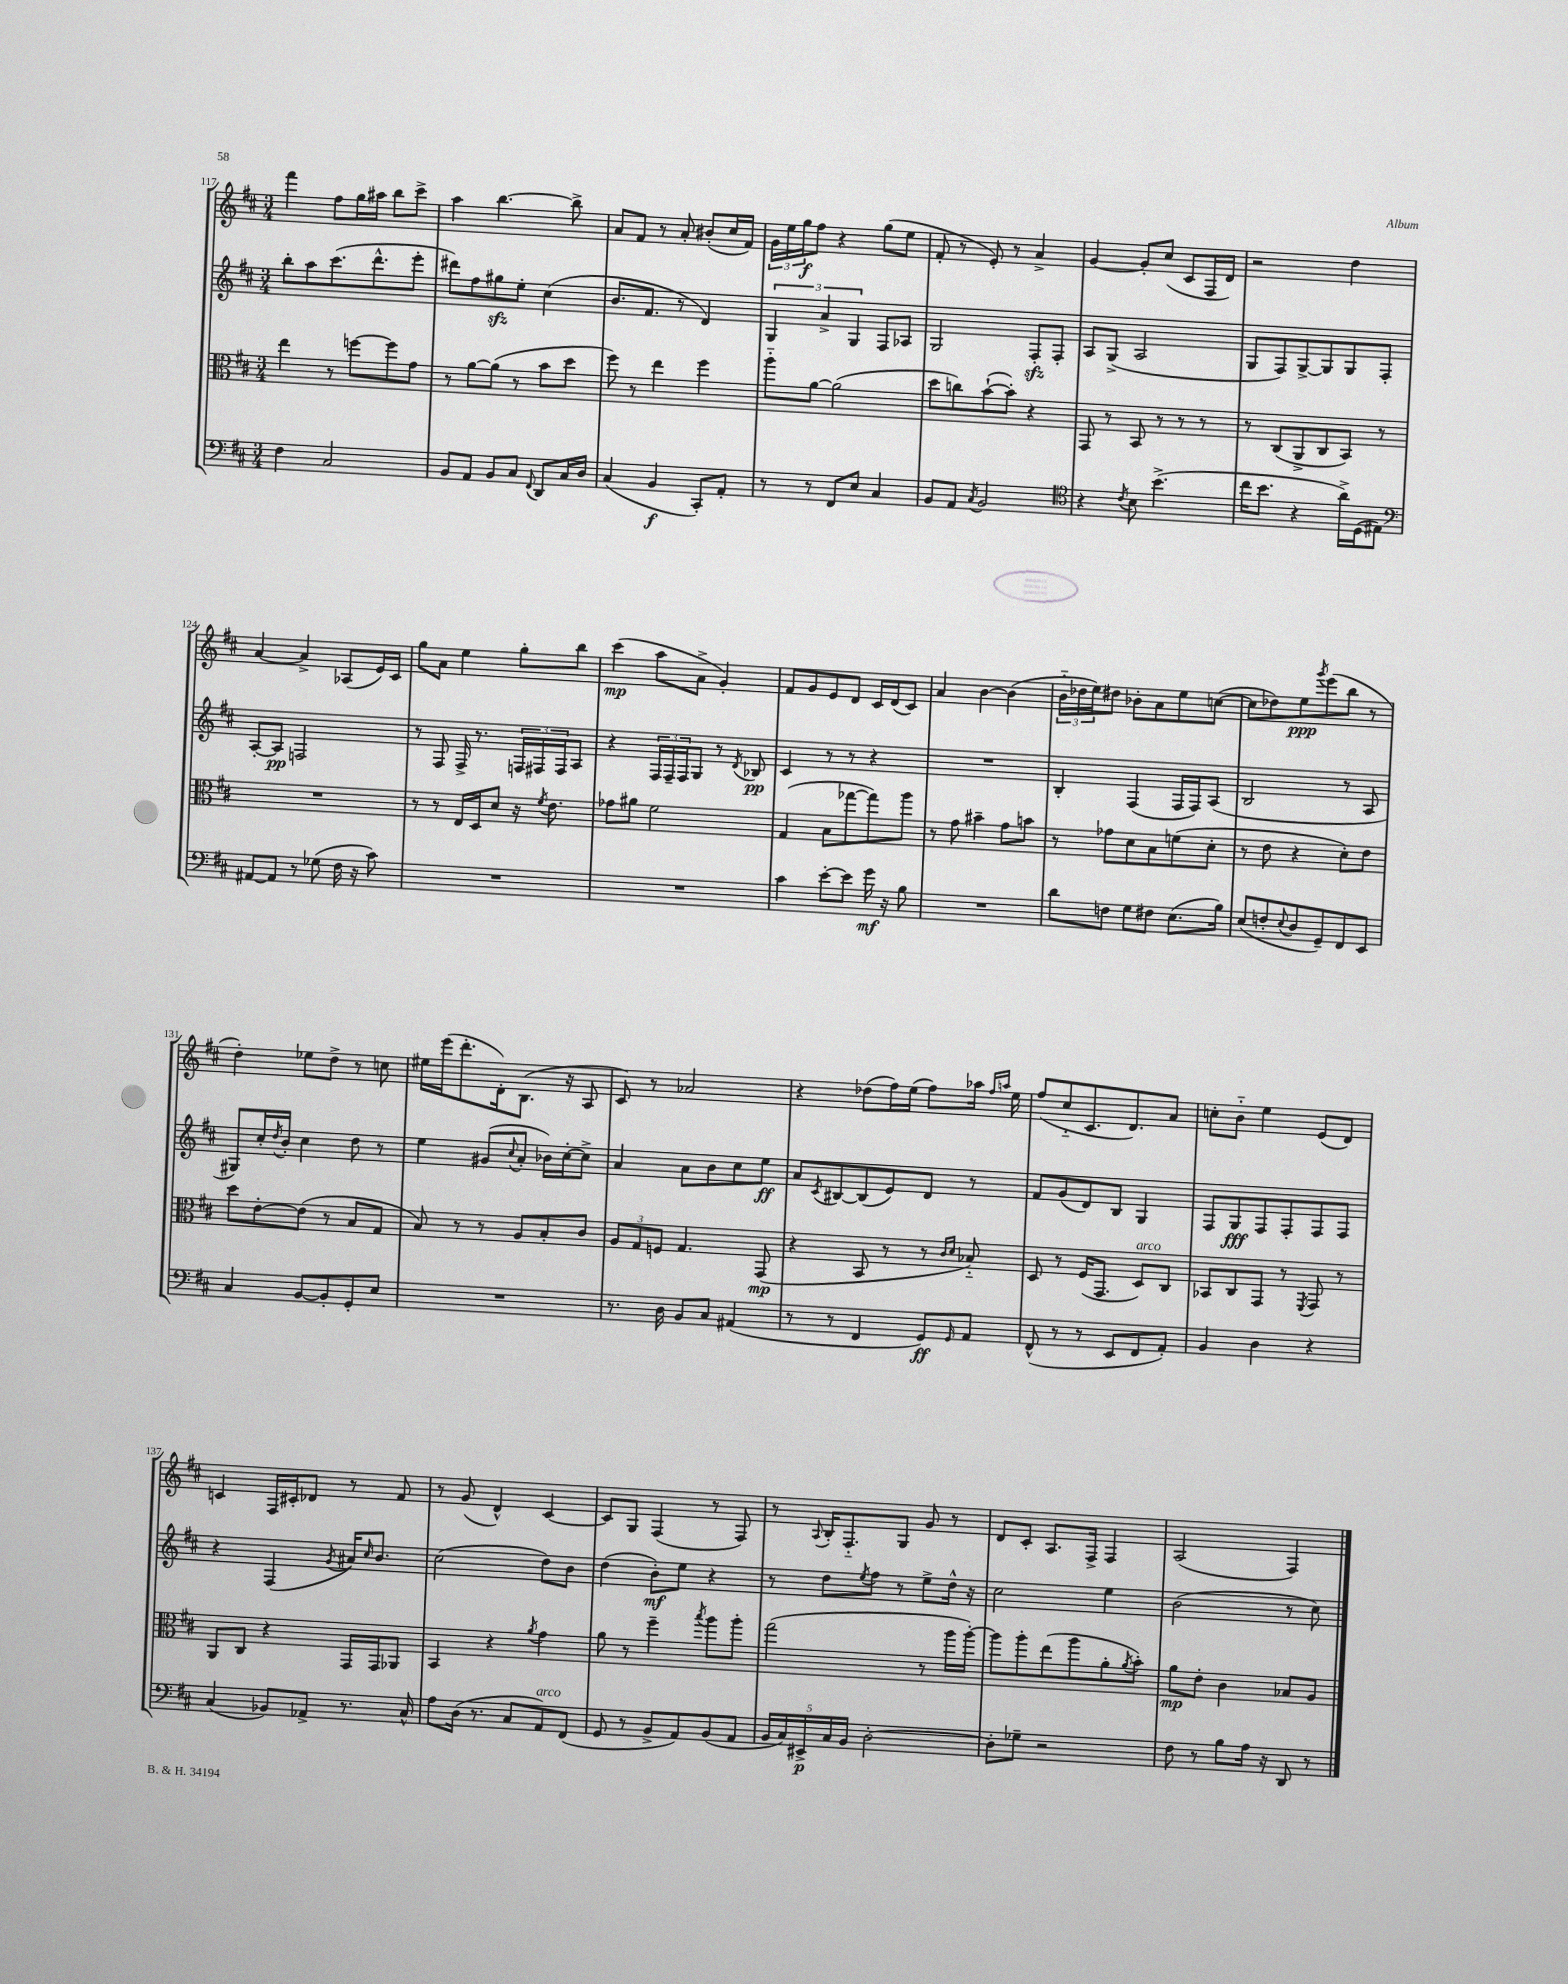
<<
\new StaffGroup <<
\new Staff = "s0" {
    \clef treble \key d \major \numericTimeSignature \time 3/4
    fis'''4 fis''8 g''16 ais''16 b''8 cis'''8-> |
    a''4 b''4.~ b''8-> |
    a'8 fis'8 r8 a'8-. bis'8-.( cis''16 fis'16) |
    \tuplet 3/2 { g'16 e''16 g''16\f } fis''8 r4 g''8( e''8 |
    fis'8-. r8 e'8-.) r8 a'4-> |
    g'4~ g'8-. cis''8( cis'8 fis16 d'16) |
    r2 d''4 |
    a'4~ a'4-> aes8( e'16) cis'16 |
    g''8 a'8 e''4 g''8-. b''8 |
    cis'''4\mp( a''8 a'8-> g'4-.) |
    fis'8 g'8 e'8 d'8 cis'16 d'16( cis'8) |
    a'4 b'4~ b'4( |
    \tuplet 3/2 { b'16-_ des''16 e''16) } dis''8 bes'8-. a'8 e''8 c''8~( |
    c''8 des''8) e''8\ppp \acciaccatura { g'''8 } e'''8( b''8 r8 |
    d''4-.) ees''8 d''8-> r8 c''8 |
    eis''16 e'''16( d'''8.-. d'16-.) b8.( r16 a8 |
    cis'8) r8 aes'2 |
    r4 des''8( fis''16) e''16( fis''8) aes''16 \grace { fis''16 a''16 } e''16 |
    fis''8( cis''8-_ cis'8. d'8.) a'8 |
    c''8-. b'8-_ e''4 e'8( d'8) |
    c'4 fis16 cis'16-. des'8 r8 fis'8 |
    r8 g'8( d'4-^) cis'4~ |
    cis'8 g8 fis4( r8 fis8) |
    r8 \appoggiatura { a8 } b16-. fis8.-_ g8 g'8 r8 |
    d'8 cis'8-. a8. fis16-> fis4 |
    a2( fis4) \bar "|." |
}
\new Staff = "s1" {
    \clef treble \key d \major \numericTimeSignature \time 3/4
    b''8-. a''8 cis'''8.( d'''8.-^ e'''8-. |
    dis'''8) fis''8 gis''8\sfz e''8-. cis''4( |
    b'8. fis'8. r8 d'4) |
    \tuplet 3/2 { g4 a'4-> g4 } fis8 aes8 |
    g2 fis8-.\sfz fis8-. |
    a8 g8->( a2 |
    g8 fis8) g8~-> g8 g8 fis8-. |
    a8~-. a8\pp f2 |
    r8 fis8 fis16-> r8. \tuplet 3/2 { f16 fis16 fis16 } a8 |
    r4 \tuplet 3/2 { fis16 fis16-- fis16 } g8 r8 \acciaccatura { d'8 } bes8\pp |
    cis'4 r8 r8 r4 |
    R2. |
    b4-. fis4( fis16 fis16) a8( |
    b2 r8 a8 |
    gis8) cis''16-. \acciaccatura { d''8 } b'16-. cis''4 d''8 r8 |
    e''4 gis'8( \appoggiatura { cis''8 } a'8-. bes'16) cis''16~-. cis''8-> |
    a'4 a'8 b'8 cis''8 e''8\ff |
    a'8 \acciaccatura { cis'8 } bis8~ bis8( e'8) d'8 r8 |
    fis'8 g'8( d'8) b8 g4 |
    fis8 g8\fff fis8 fis8-. fis8 fis8 |
    r4 fis4( \acciaccatura { g'8 } ais'16) \grace { cis''16 } b'8. |
    cis''2( d''8) b'8 |
    d''4( b'8-.\mf) e''8 r4 |
    r8 d''8 \acciaccatura { e''8 } fis''8 r8 e''8-> d''16-^ r16 |
    cis''2 e''4 |
    b'2( r8 cis''8) \bar "|." |
}
\new Staff = "s2" {
    \clef alto \key d \major \numericTimeSignature \time 3/4
    e''4 r8 f''8~ f''8 g'8 |
    r8 a'8~ a'8( r8 b'8 d''8 |
    fis''8) r8 e''4 fis''4 |
    a''8-_ a'8~ a'2( |
    d''8 c''8) b'8~-!( b'8-.) r4 |
    g,8 r8 b,8 r8 r8 r8 |
    r8 cis8( a,8-> cis8 b,8) r8 |
    R2. |
    r8 r8 e16 d16 d'8 r16 \acciaccatura { fis'8 } e'8. |
    ges'8 ais'8 fis'2 |
    g4( b8 ges''8~ ges''8) a''8 |
    r8 g'8 bis'4-- g'8 b'8 |
    r8 ges'8 d'8 b8 f'8( d'8-. |
    r8 e'8 r4 d'8-.) e'8 |
    d''8 e'8~-. e'8( r8 b8 g8 |
    b8) r8 r8 a8 b8-. cis'8 |
    \tuplet 3/2 { a8 g8 f8 } g4. g,8\mp( |
    r4 b,8 r8 r8 \grace { cis'16 d'16 } bes8-_) |
    d8 r8 fis16( g,8. d8^\markup { \italic "arco" }) cis8 |
    bes,8 cis8 g,8 r8 \acciaccatura { fis,8 } g,8 r8 |
    a,8 cis8 r4 g,16 g,16 aes,8 |
    b,4 r4 \acciaccatura { a'8 } g'4 |
    a'8 r8 fis''4-- \acciaccatura { b''8 } a''8 a''8-. |
    g''2( r8 a''16 a''16~-.) |
    a''8 a''8-. e''8( a''8 a'8-. \acciaccatura { a'8 } b'8-.) |
    a'8\mp e'8-. cis'4 bes8 a8 \bar "|." |
}
\new Staff = "s3" {
    \clef bass \key d \major \numericTimeSignature \time 3/4
    fis4 cis2 |
    b,8 a,8 b,8 cis8 \appoggiatura { fis,8 } d,8 cis16 d16 |
    cis4( b,4\f cis,8-.) a,8-. |
    r8 r8 fis,8 e8 cis4 |
    b,8 a,8 \acciaccatura { cis8 } b,2 |
    \clef tenor r4 \acciaccatura { cis'8 } b8 b'4.->( |
    cis''16 b'8. r4 a'16->) d16( eis8) |
    \clef bass ais,8~ ais,8 r8 ges8( fis16 r16 cis'8) |
    R2. |
    R2. |
    cis'4 e'8~-. e'8 g'16\mf r16 b8 |
    R2. |
    d'8 f8 g8 fis8 e8.( b16) |
    e8( f8-. \appoggiatura { e8 } d8 g,8--) fis,8 e,8 |
    cis4 b,8~ b,8-. g,8-. e8 |
    R2. |
    r8. d16 b,8 cis8 ais,4( |
    r8 r8 fis,4 g,8\ff) \grace { g,16 } a,8 |
    fis,8-^( r8 r8 e,8 fis,8 a,8-.) |
    b,4 d4 r4 |
    cis4( bes,8) aes,8-> r8. cis16-^ |
    a8 d16( r8. cis8 a,8^\markup { \italic "arco" }) fis,8( |
    g,8 r8 b,8-> a,8) b,8( a,8 |
    \tuplet 5/4 { b,16 cis16) eis,16->\p cis16 b,16 } d2~-. |
    d8-. ges8-- r2 |
    fis8 r8 b8 a16 r16 d,8 r8 \bar "|." |
}
>>
>>
\layout { \context { \Score currentBarNumber = #117 } }
